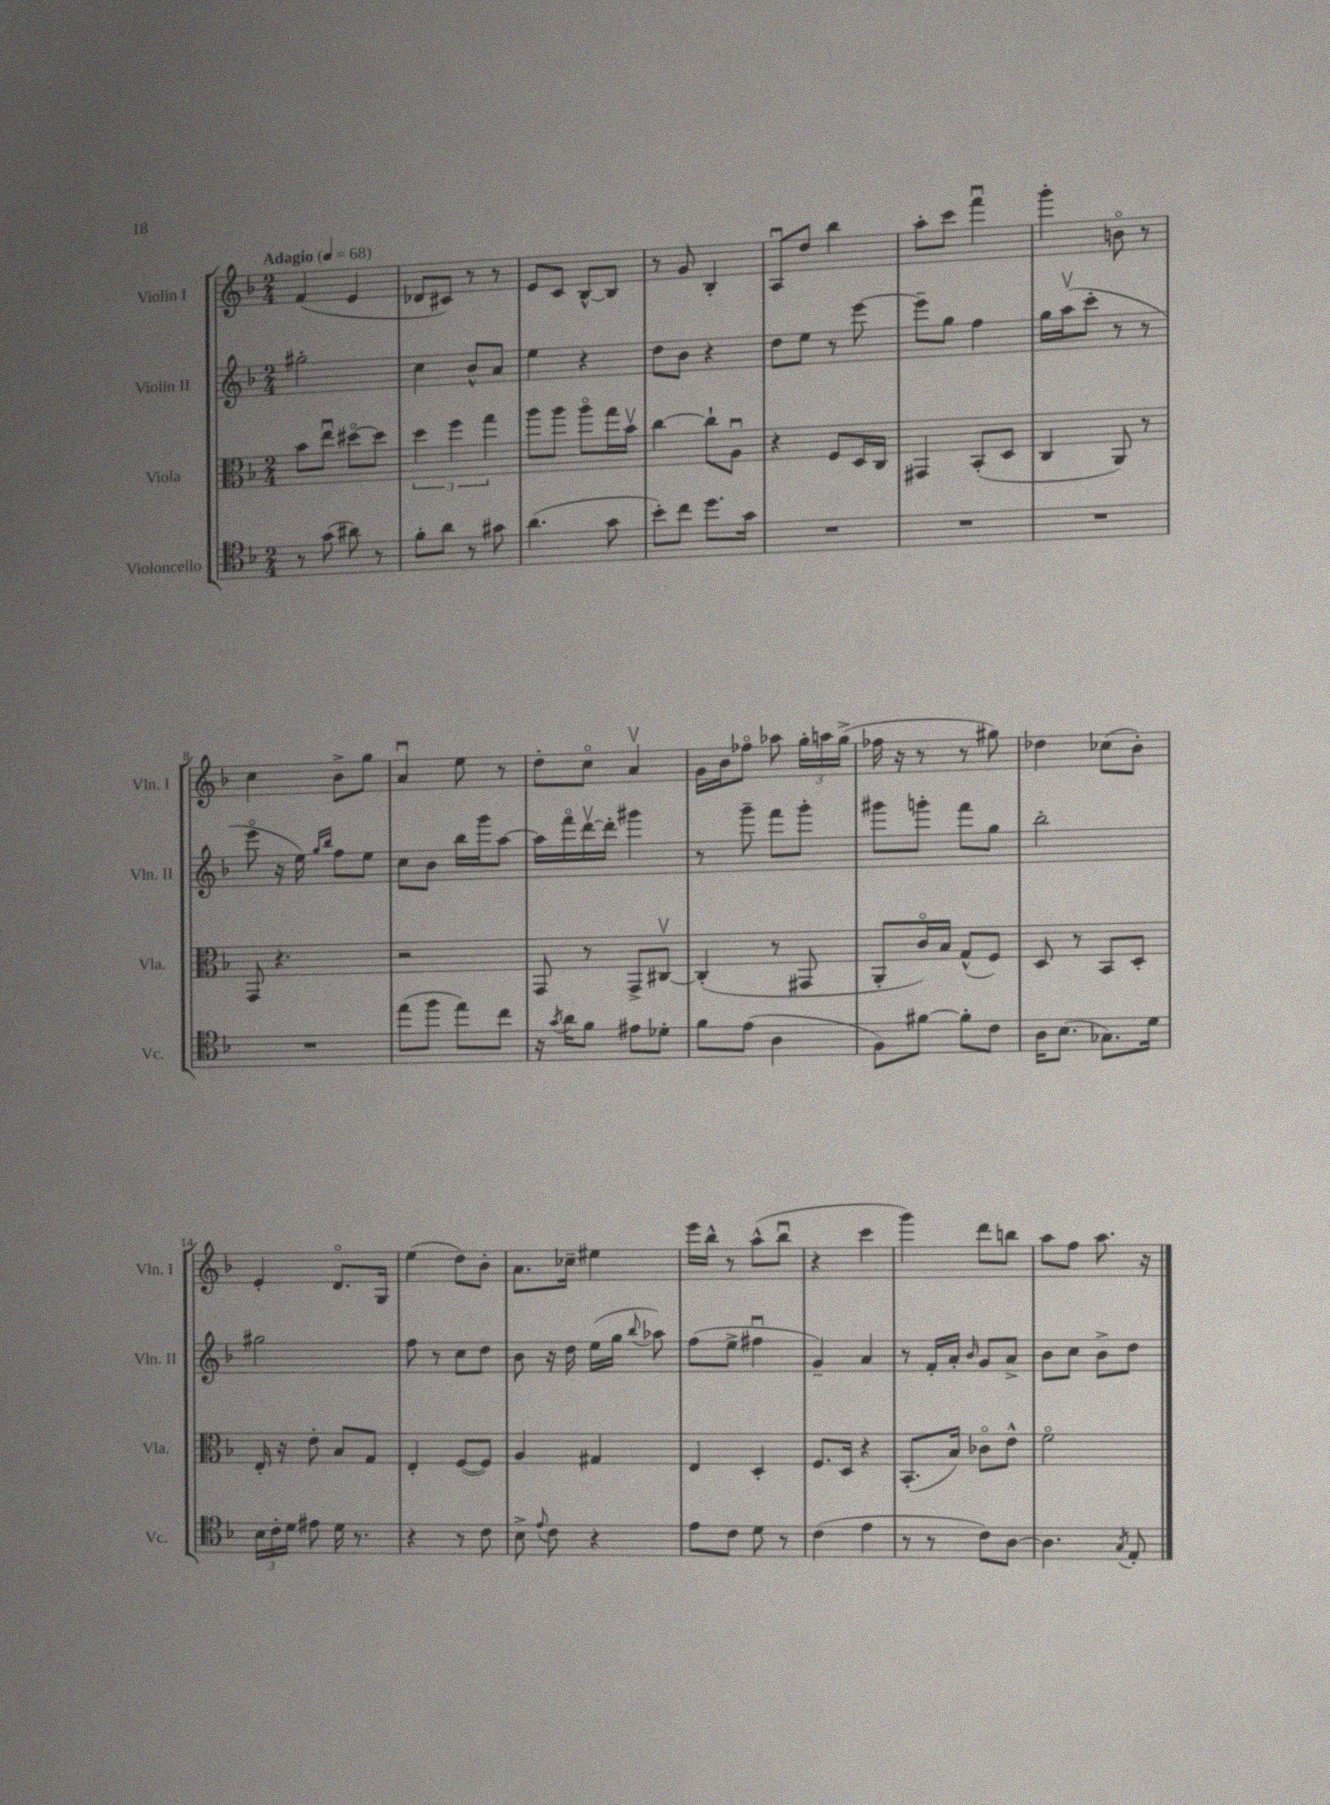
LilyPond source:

<<
\new StaffGroup <<
\new Staff = "s0" \with { instrumentName = "Violin I" shortInstrumentName = "Vln. I" } {
    \clef treble \key f \major \numericTimeSignature \time 2/4 \tempo "Adagio" 4 = 68
    \autoBeamOff f'4( e'4 |
    des'8[ cis'8]) r8 r8 |
    e'8[ c'8] bes8[~-^ bes8] |
    r8 g'8 bes4-. |
    a8[\downbow d''8] bes''4 |
    a''8[-. c'''8] f'''4\downbow |
    g'''4-. b'8\flageolet r8 |
    c''4 bes'8[-> g''8] |
    a'4\downbow e''8 r8 |
    d''8[-. c''8]\flageolet a'4\upbow |
    g'16[ bes'16 fes''8]\flageolet aes''8 \tuplet 3/2 { g''16[-. a''16 g''16]->( } |
    fes''16 r16 r8 r8 gis''8) |
    des''4 ces''8[( bes'8]-.) |
    e'4-. d'8.[\flageolet g16] |
    e''4( d''8[) bes'8]-. |
    a'8.[ ces''16]-- eis''4 |
    e'''16[ bes''16]-^ r8 a''8[-^( bes''8]\downbow |
    r4 c'''4 |
    g'''4) d'''8[ b''8] |
    a''8[ f''8] a''8. r16 \bar "|." |
}
\new Staff = "s1" \with { instrumentName = "Violin II" shortInstrumentName = "Vln. II" } {
    \clef treble \key f \major \numericTimeSignature \time 2/4
    \autoBeamOff gis''2-. |
    c''4 bes'8[-^ a'8] |
    e''4 r4 |
    d''8[ bes'8] r4 |
    d''8[ e''8] r8 e'''8~ |
    e'''8[-- g''8] f''4 |
    g''16[ a''16\upbow( c'''8]-. r8 r8 |
    e'''8\flageolet r16 e''16) \grace { g''16[ bes''16] } f''8[ e''8] |
    c''8[ bes'8] bes''16[ g'''16 a''8]~ |
    a''16[ f'''16\flageolet d'''16~\upbow d'''16]-. gis'''4 |
    r8 g'''8-- f'''8[ g'''8]-. |
    gis'''8[ g'''8]-. f'''8[ g''8] |
    bes''2-. |
    gis''2 |
    f''8 r8 c''8[ d''8] |
    bes'8 r16 d''16 e''16[( g''16] \appoggiatura { bes''8 } aes''8) |
    f''8[( e''8]-> fis''4\downbow |
    g'4--) a'4 |
    r8 f'16[-. a'16]-. \grace { bes'16 } g'8[ a'8]-> |
    bes'8[ c''8] bes'8[-> d''8] \bar "|." |
}
\new Staff = "s2" \with { instrumentName = "Viola" shortInstrumentName = "Vla." } {
    \clef alto \key f \major \numericTimeSignature \time 2/4
    \autoBeamOff bes'8[ e''8]\downbow dis''8[~\flageolet dis''8] |
    \tuplet 3/2 { d''4 f''4 g''4 } |
    a''8[ a''8] a''8[\flageolet g''16 bes'16]\upbow |
    c''4~ c''8[-! a8]\downbow |
    r4 f8[ d16 c16] |
    gis,4 bes,8[-.( d8] |
    c4 a,8) r8 |
    g,8 r4. |
    r2 |
    g,8 r8 g,8[-> cis8]~\upbow |
    cis4-.( r8 gis,8 |
    a,8[-. c'16\flageolet) bes16] g8[-^( f8]) |
    d8 r8 bes,8[ d8]-. |
    e16-. r16 e'8-. bes8[ g8] |
    e4-. f8[~( f8]) |
    a4 gis4 |
    e4 d4-. |
    f8.[ d16] r4 |
    bes,8.[-.( bes16]) ces'8[\flageolet e'8]-^ |
    f'2\flageolet \bar "|." |
}
\new Staff = "s3" \with { instrumentName = "Violoncello" shortInstrumentName = "Vc." } {
    \clef tenor \key f \major \numericTimeSignature \time 2/4
    \autoBeamOff r8 g'8( ais'8) r8 |
    f'8[-. a'8] r8 gis'8 |
    a'4.( g'8 |
    bes'8[-.) c''8] d''8.[ g'16] |
    R2 |
    R2 |
    R2 |
    R2 |
    e''8[( f''8] e''8[) c''8] |
    r16 \acciaccatura { g'8 } a'16[ f'8] eis'8[ des'8]-. |
    f'8[ e'8]( a4 |
    f8[) fis'8]~ fis'8[-. c'8] |
    a16[ bes8.]( ges8.[) d'16] |
    \tuplet 3/2 { bes16[ c'16-. d'16] } eis'8 d'16 r8. |
    r4 r8 c'8 |
    bes8-> \appoggiatura { e'8 } c'8 r4 |
    e'8[ c'8] d'8 r8 |
    c'4( e'4 |
    r8 r8 c'8[) a8]~ |
    a4. \acciaccatura { g8 } e8-. \bar "|." |
}
>>
>>
